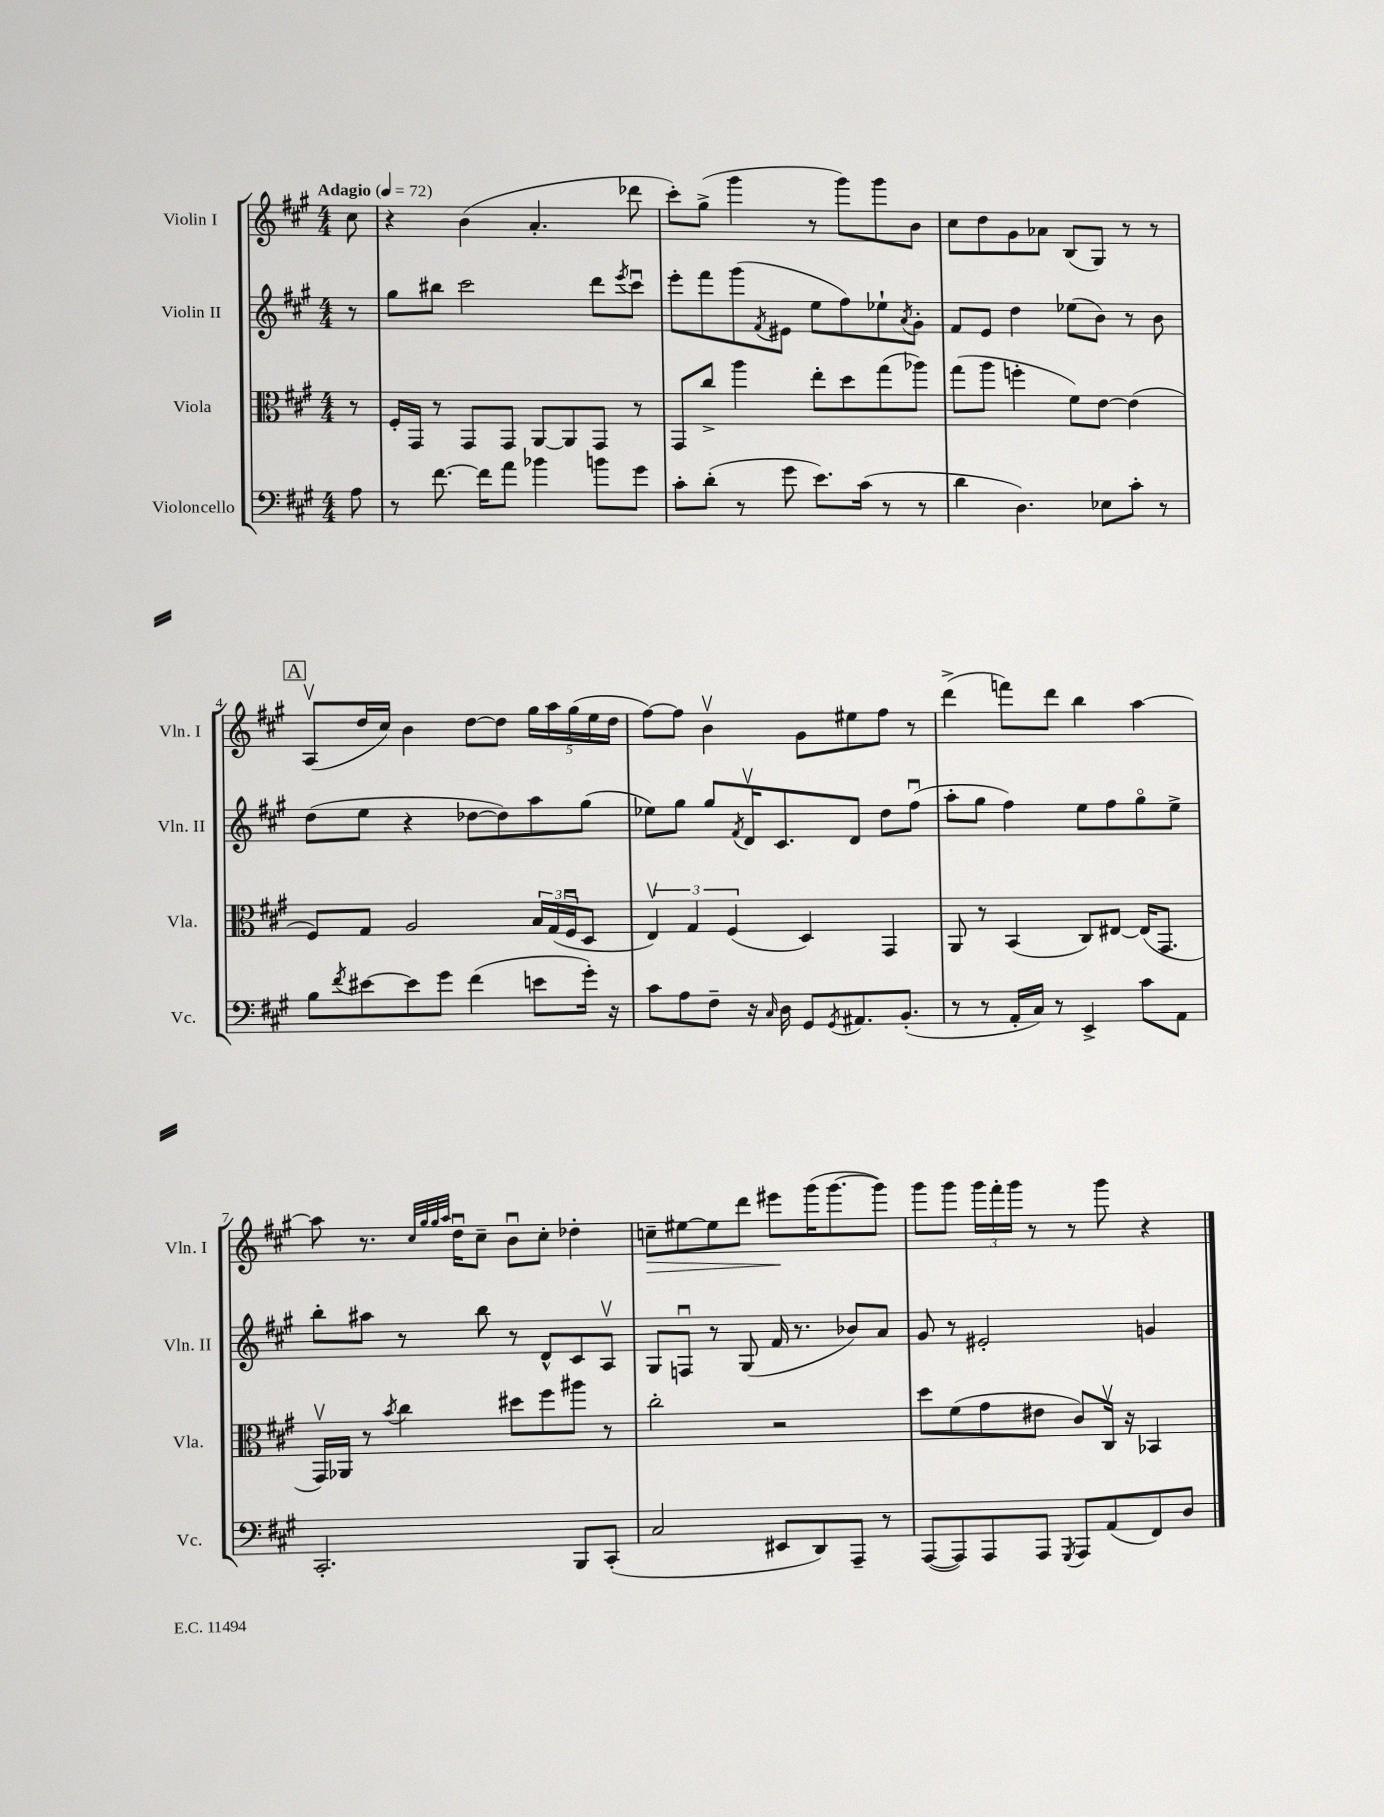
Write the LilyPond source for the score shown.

<<
\new StaffGroup <<
\new Staff = "s0" \with { instrumentName = "Violin I" shortInstrumentName = "Vln. I" } {
    \clef treble \key a \major \numericTimeSignature \time 4/4 \partial 8 \tempo "Adagio" 4 = 72
    cis''8 |
    r4 b'4( a'4.-. des'''8 |
    cis'''8-.) gis''8->( gis'''4 r8 gis'''8) gis'''8 b'8 |
    cis''8 d''8 gis'8 aes'8 b8( gis8) r8 r8 |
    \mark \markup { \box "A" } a8\upbow( d''16 cis''16) b'4 d''8~ d''8 \tuplet 5/4 { gis''16 a''16 gis''16( e''16 d''16 } |
    fis''8~) fis''8 b'4\upbow gis'8 eis''8 fis''8 r8 |
    d'''4->( f'''8) d'''8 b''4 a''4~ |
    a''8 r8. \grace { cis''32 gis''32 gis''32 a''32 } d''16\downbow cis''8-- b'8\downbow cis''8-. des''4-. |
    c''8--\> eis''8~ eis''8 d'''8 eis'''8\! gis'''16( gis'''8.~ gis'''8) |
    gis'''8 gis'''8 \tuplet 3/2 { gis'''16 fis'''16-. gis'''16 } r8 r8 gis'''8 r4 \bar "|." |
}
\new Staff = "s1" \with { instrumentName = "Violin II" shortInstrumentName = "Vln. II" } {
    \clef treble \key a \major \numericTimeSignature \time 4/4 \partial 8
    r8 |
    gis''8 bis''8 cis'''2 d'''8 \acciaccatura { e'''8 } cis'''8\downbow |
    e'''8-. fis'''8 gis'''8( \acciaccatura { fis'8 } eis'8 e''8 fis''8) ees''8-! \acciaccatura { a'8 } gis'8-. |
    fis'8 e'8 d''4 ees''8( b'8) r8 b'8 |
    \mark \markup { \box "A" } d''8( e''8 r4 des''8~ des''8) a''8 gis''8( |
    ees''8) gis''8 gis''8 \acciaccatura { fis'8 } d'16\upbow cis'8. d'8 d''8 fis''8\downbow( |
    a''8-. gis''8 fis''4) e''8 fis''8 gis''8\flageolet e''8-> |
    b''8-. ais''8 r8 b''8 r8 d'8-^ cis'8 a8\upbow |
    gis8 f8\downbow r8 gis8( fis'16 r8. bes'8) a'8 |
    gis'8 r8 eis'2-. g'4 \bar "|." |
}
\new Staff = "s2" \with { instrumentName = "Viola" shortInstrumentName = "Vla." } {
    \clef alto \key a \major \numericTimeSignature \time 4/4 \partial 8
    r8 |
    fis16-. gis,16 r8 gis,8 gis,8 a,8~ a,8 gis,8 r8 |
    gis,8 cis''8-> a''4 e''8-. d''8 gis''8( aes''8) |
    gis''8( a''8 f''4-. fis'8) e'8~ e'4( |
    \mark \markup { \box "A" } fis8) gis8 a2 \tuplet 3/2 { b16 gis16( fis16\downbow } d8 |
    \tuplet 3/2 { e4\upbow) gis4 fis4( } d4) gis,4 |
    a,8 r8 b,4( cis8) eis8~ eis16( gis,8. |
    gis,16\upbow) aes,16 r8 \acciaccatura { b'8 } cis''4 dis''8 fis''8 ais''8 r8 |
    cis''2-. r2 |
    d''8 fis'8( gis'8 eis'8 cis'8) cis16\upbow r16 bes,4 \bar "|." |
}
\new Staff = "s3" \with { instrumentName = "Violoncello" shortInstrumentName = "Vc." } {
    \clef bass \key a \major \numericTimeSignature \time 4/4 \partial 8
    a8 |
    r8 fis'8.~ fis'16 a'8 bes'4 b'8 gis'8 |
    cis'8-. d'8-.( r8 gis'8 e'8.) cis'16( r8 r8 |
    d'4 d4.) ees8 cis'8-. r8 |
    \mark \markup { \box "A" } b8 \acciaccatura { fis'8 } eis'8~ eis'8 gis'8 fis'4( e'8 gis'16-.) r16 |
    cis'8 a8 fis8-- r16 \grace { cis16 } d16 gis,8 \acciaccatura { gis,8 } ais,8. b,8.-.( |
    r8 r8 a,16-. cis16) r8 e,4-> cis'8 a,8 |
    cis,2.-. b,,8 cis,8-.( |
    cis2 eis,8 d,8) a,,8-- r8 |
    a,,8~( a,,8) a,,8 a,,8 \acciaccatura { gis,,8 } a,,8 a,8( fis,8) d8 \bar "|." |
}
>>
>>
